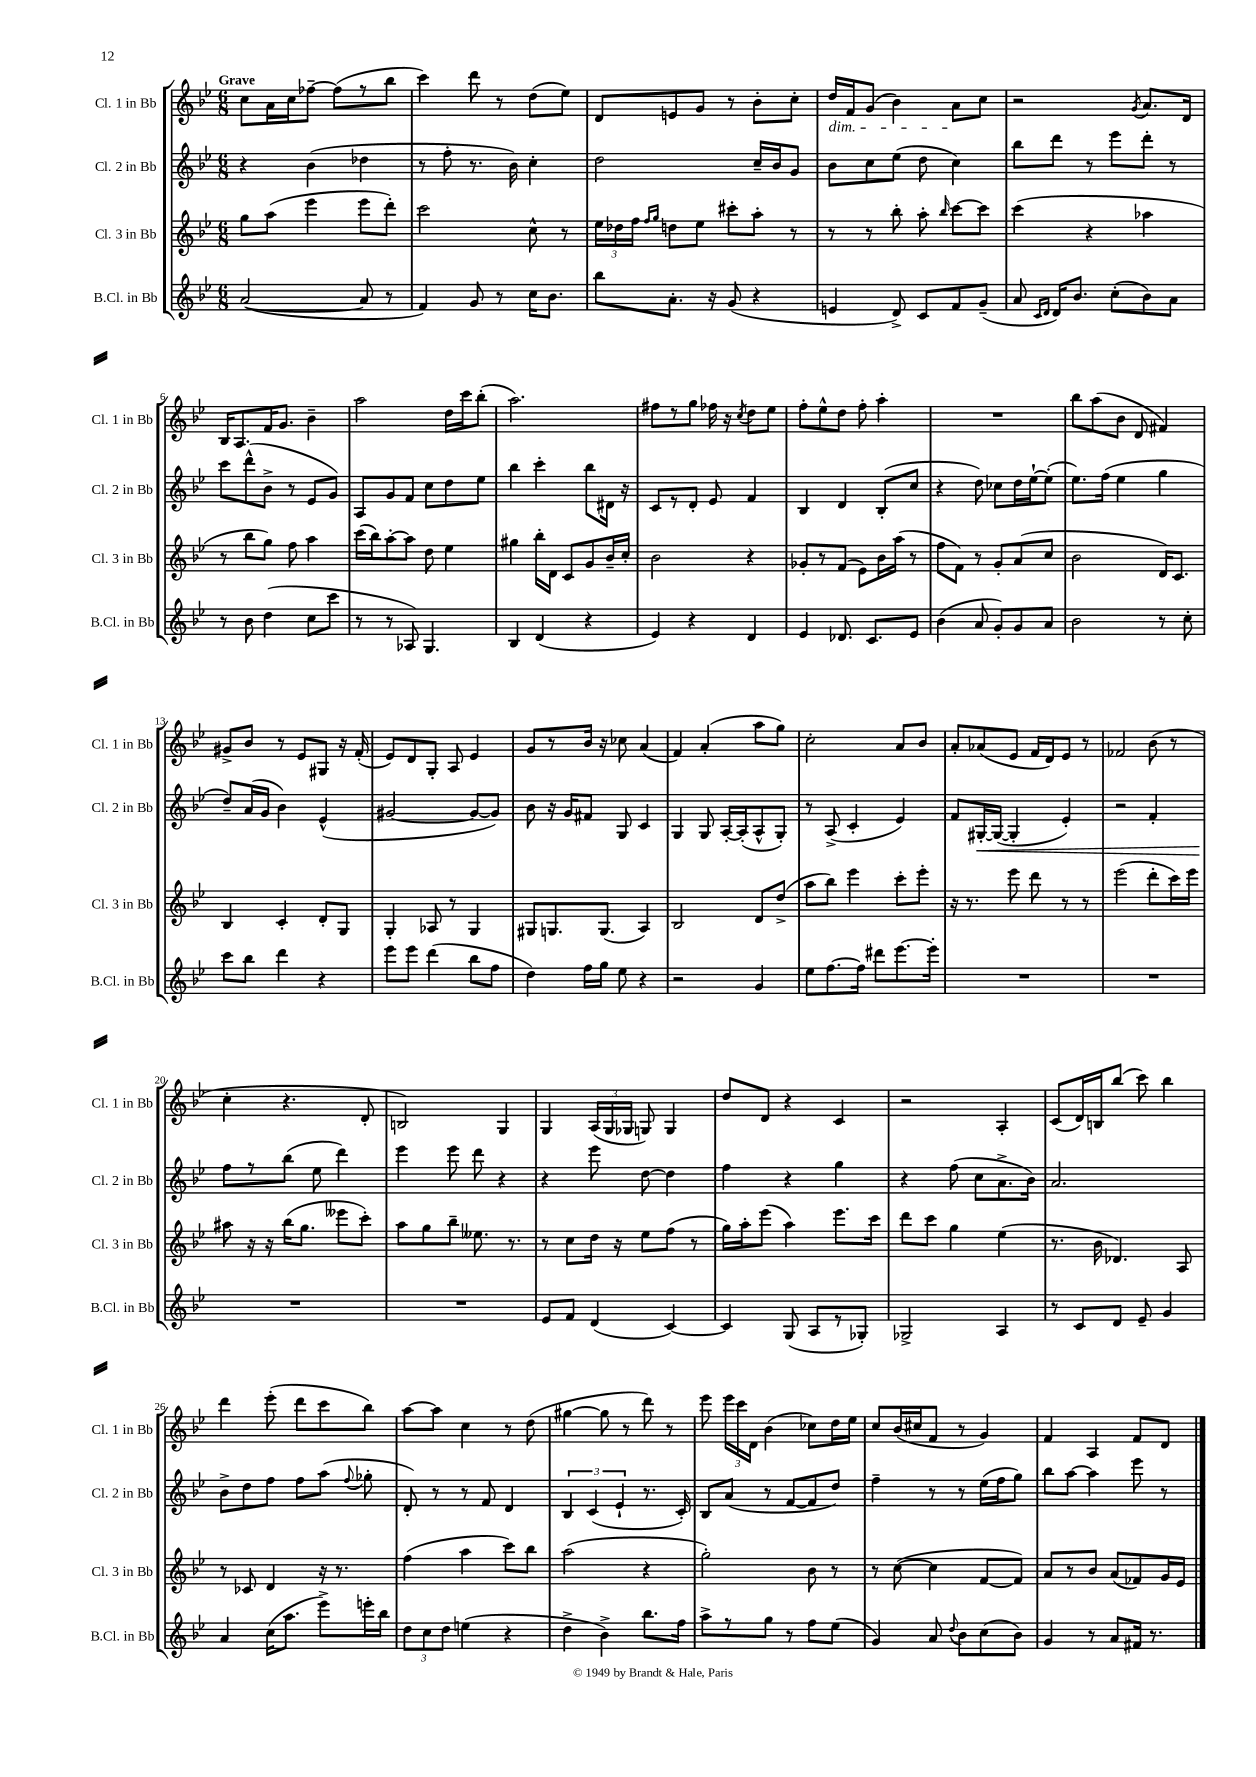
<<
\new StaffGroup <<
\new Staff = "s0" \with { instrumentName = "Cl. 1 in Bb" shortInstrumentName = "Cl. 1 in Bb" } {
    \clef treble \key bes \major \numericTimeSignature \time 6/8 \tempo "Grave"
    \autoBeamOff c''8[ a'16 c''16 fes''8]~-- fes''8[( r8 bes''8] |
    c'''4) d'''8 r8 d''8[( ees''8]) |
    d'8[ e'8 g'8] r8 bes'8[-. c''8]-. |
    d''16[\dim f'16 g'8]( bes'4) a'8[\! c''8] |
    r2 \acciaccatura { g'8 } a'8.[ d'16] |
    bes16[ a8. f'16 g'8.] bes'4-- |
    a''2 d''16[ c'''16 bes''8]-.( |
    a''2.) |
    fis''8[ r8 g''8] fes''16 r16 \acciaccatura { c''8 } d''8[ ees''8] |
    f''8[-. ees''8-^ d''8] f''8-. a''4-. |
    R2. |
    bes''8[ a''8( bes'8] d'8 fis'4) |
    gis'8[-> bes'8] r8 ees'8[ gis8] r16 f'16-.( |
    ees'8[) d'8 g8]-. a8 ees'4 |
    g'8[ r8 bes'16] r16 ces''8 a'4( |
    f'4) a'4-.( a''8[ g''8]) |
    c''2-. a'8[ bes'8] |
    a'8[-. aes'8( ees'8] f'16[ d'16) ees'8] r8 |
    fes'2 bes'8( r8 |
    c''4-. r4. d'8-. |
    b2) g4 |
    g4 \tuplet 3/2 { a16[( g16 ges16] } g8) g4 |
    d''8[ d'8] r4 c'4 |
    r2 a4-. |
    c'8[( d'16) b16 bes''8]( c'''8) bes''4 |
    d'''4 ees'''8-.( d'''8[ c'''8 bes''8]) |
    a''8[~ a''8] c''4 r8 d''8( |
    gis''4~ gis''8 r8 d'''8) r8 |
    ees'''8 \tuplet 3/2 { ees'''16[ c'''16 d'16] } bes'4( ces''8[) d''16 ees''16] |
    c''8[ bes'16( cis''16 f'8] r8 g'4) |
    f'4 a4 f'8[ d'8] \bar "|." |
}
\new Staff = "s1" \with { instrumentName = "Cl. 2 in Bb" shortInstrumentName = "Cl. 2 in Bb" } {
    \clef treble \key bes \major \numericTimeSignature \time 6/8
    \autoBeamOff r4 bes'4( des''4 |
    r8 f''8-. r8. bes'16) c''4-. |
    d''2 c''16[-- bes'16 g'8] |
    bes'8[ c''8 ees''8]( d''8 c''4) |
    bes''8[ d'''8] r8 ees'''8[ d'''8]-. r8 |
    c'''8[ d'''8-^( bes'8]-> r8 ees'8[ g'8]) |
    a8[ g'8 f'8] c''8[ d''8 ees''8] |
    bes''4 c'''4-. bes''8[ dis'16] r16 |
    c'8[ r8 d'8]-. ees'8 f'4 |
    bes4 d'4 bes8[-.( c''8] |
    r4 d''8) ces''8[ d''16 ees''16~-! ees''8]-.( |
    ees''8.[) f''16]( ees''4 g''4 |
    d''8[--) a'16( g'16] bes'4) ees'4-^( |
    gis'2~ gis'8[~ gis'8]) |
    bes'8 r16 g'16[ fis'8] g8 c'4 |
    g4 g8 a16[~-. a16-.( a8-^ g8]-.) |
    r8 a8->( c'4-. ees'4) |
    f'8[ gis16~-.\< gis16]~( gis4-. ees'4-.) |
    r2 f'4-. |
    f''8[\! r8 bes''8]( ees''8 d'''4) |
    ees'''4 ees'''8 d'''8 r4 |
    r4 ees'''8 d''8~ d''4 |
    f''4 r4 g''4 |
    r4 f''8( c''8[ a'8.-> bes'16]) |
    a'2. |
    bes'8[-> d''8 f''8] f''8[ a''8]( \appoggiatura { f''8 } ges''8-. |
    d'8-.) r8 r8 f'8 d'4 |
    \tuplet 3/2 { bes4 c'4( ees'4-! } r8. c'16-.) |
    bes8[ a'8]( r8 f'8[~ f'8 d''8]) |
    f''4-- r8 r8 ees''16[( f''16 g''8]) |
    bes''8[ a''8]~ a''4 ees'''8 r8 \bar "|." |
}
\new Staff = "s2" \with { instrumentName = "Cl. 3 in Bb" shortInstrumentName = "Cl. 3 in Bb" } {
    \clef treble \key bes \major \numericTimeSignature \time 6/8
    \autoBeamOff g''8[ a''8]( ees'''4 ees'''8[ d'''8]-.) |
    c'''2 c''8-^ r8 |
    \tuplet 3/2 { ees''16[ des''16 f''16] } \grace { f''16[ g''16] } d''8[ ees''8] cis'''8[-. a''8]-. r8 |
    r8 r8 bes''8-. a''8-. \grace { bes''16 } c'''8[~ c'''8] |
    c'''4( r4 aes''4 |
    r8 bes''8[ g''8]) f''8 a''4 |
    c'''16[( bes''16) a''8~-. a''8] d''8 ees''4 |
    gis''4 bes''16[-. d'16] c'8[ g'8 bes'16-- c''16]-. |
    bes'2 r4 |
    ges'8[-. r8 f'8]( ees'8[) bes'16 a''16]( r8 |
    f''8[ f'8]) r8 g'8[-. a'8( c''8] |
    bes'2 d'16[) c'8.] |
    bes4 c'4-. d'8[-. g8] |
    g4-. aes8 r8 g4 |
    gis8[ g8. g8.]( a4) |
    bes2 d'8[ d''8]->( |
    a''8[ bes''8]) ees'''4 c'''8[-. ees'''8]-. |
    r16 r8. ees'''8 d'''8 r8 r8 |
    ees'''2( d'''8[-. c'''16) ees'''16] |
    ais''8 r16 r16 bes''16[( g''8.] eeses'''8[ c'''8]-.) |
    a''8[ g''8 bes''8]-- eeses''8. r8. |
    r8 c''8[ d''16] r16 ees''8[ f''8]( r8 |
    g''16[) a''16-. ees'''8]( a''4) ees'''8.[ c'''16] |
    d'''8[ c'''8] g''4 ees''4( |
    r8. bes'16 des'4.) a8 |
    r8 ces'8 d'4 r16 r8. |
    f''4( a''4 c'''8[) bes''8] |
    a''2( r4 |
    g''2-.) bes'8 r8 |
    r8 c''8~( c''4 f'8[~ f'8]) |
    a'8[ r8 bes'8] a'8[( fes'8) g'16 ees'16] \bar "|." |
}
\new Staff = "s3" \with { instrumentName = "B.Cl. in Bb" shortInstrumentName = "B.Cl. in Bb" } {
    \clef treble \key bes \major \numericTimeSignature \time 6/8
    \autoBeamOff a'2~( a'8 r8 |
    f'4) g'8 r8 c''16[ bes'8.] |
    bes''8[ a'8.]-. r16 g'8( r4 |
    e'4 d'8->) c'8[ f'8 g'8]--( |
    a'8 \grace { c'16[ d'16] } d'16[) bes'8.] c''8[-.( bes'8) a'8] |
    r8 bes'8 d''4( c''8[ c'''8] |
    r8 r8 aes8) g4. |
    bes4 d'4( r4 |
    ees'4) r4 d'4 |
    ees'4 des'8. c'8.[ ees'8] |
    bes'4( a'8 g'8[-.) g'8 a'8] |
    bes'2 r8 c''8-. |
    c'''8[ bes''8] d'''4 r4 |
    ees'''8[ ees'''8] d'''4( bes''8[ f''8] |
    d''4) f''16[ g''16] ees''8 r4 |
    r2 g'4 |
    ees''8[ f''8.~ f''16] dis'''8[ ees'''8.~ ees'''16]-. |
    R2. |
    R2. |
    R2. |
    R2. |
    ees'8[ f'8] d'4( c'4~) |
    c'4 g8( a8[ r8 ges8]-.) |
    ges2-> a4 |
    r8 c'8[ d'8] ees'8-- g'4 |
    a'4 c''16[( a''8.] ees'''8[->) e'''16-. bes''16] |
    \tuplet 3/2 { d''8[ c''8 d''8] } e''4( r4 |
    d''4-> bes'4->) bes''8.[ f''16] |
    a''8[-> r8 g''8] r8 f''8[ ees''8]( |
    g'4) a'8 \appoggiatura { d''8 } bes'8[ c''8( bes'8]) |
    g'4 r8 a'8[ fis'16] r8. \bar "|." |
}
>>
>>
